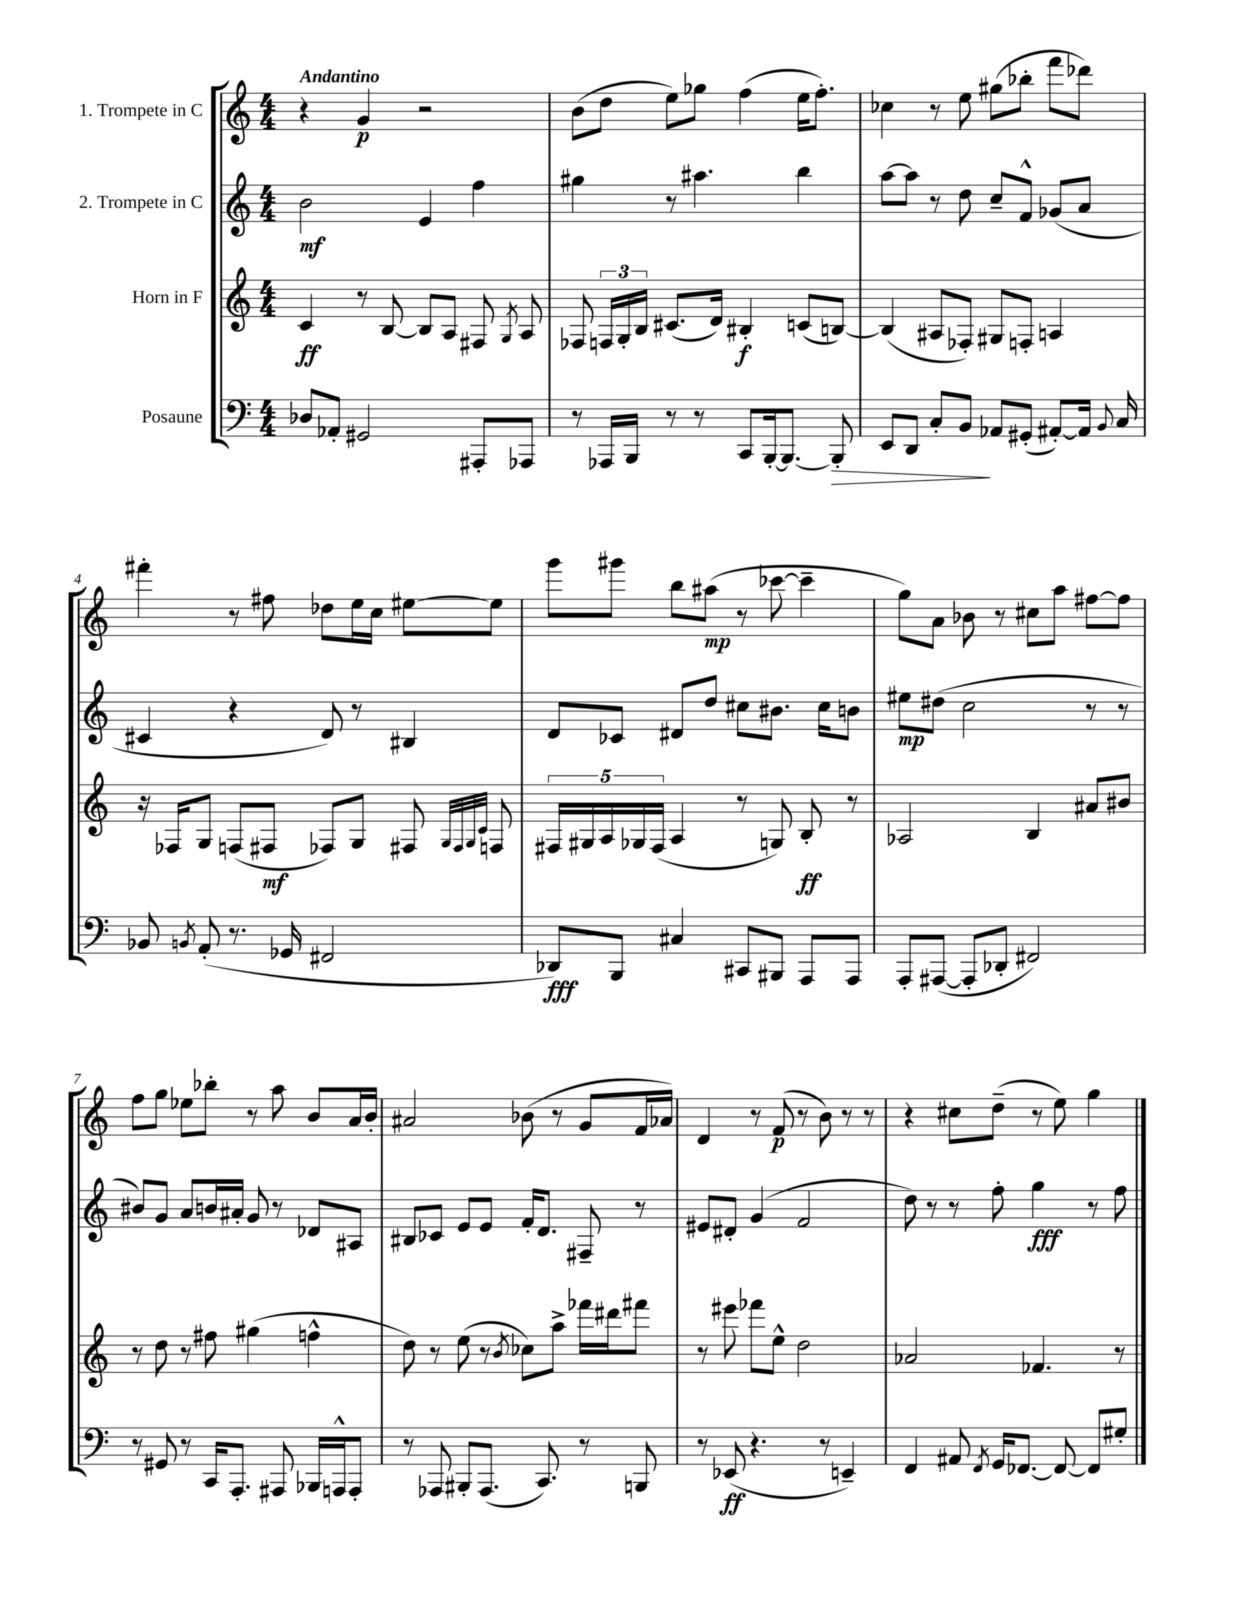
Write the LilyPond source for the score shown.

<<
\new StaffGroup <<
\new Staff = "s0" \with { instrumentName = "1. Trompete in C" } {
    \clef treble \key c \major \numericTimeSignature \time 4/4 \tempo "Andantino"
    \autoBeamOff r4 g'4\p r2 |
    b'8[( d''8] e''8[) ges''8] f''4( e''16[ f''8.]-.) |
    ces''4 r8 e''8 gis''8[( bes''8]-. f'''8[ des'''8]) |
    fis'''4-. r8 fis''8 des''8[ e''16 c''16] eis''8[~ eis''8] |
    g'''8[ gis'''8] b''8[ ais''8]\mp( r8 ces'''8~ ces'''4-- |
    g''8[) a'8] bes'8 r8 cis''8[ a''8] fis''8[~ fis''8] |
    f''8[ g''8] ees''8[ bes''8]-. r8 a''8 b'8[ a'16 b'16]-. |
    ais'2 bes'8( r8 g'8[ f'16 aes'16]) |
    d'4 r8 f'8\p( r8 b'8) r8 r8 |
    r4 cis''8[ d''8]--( r8 e''8) g''4 \bar "|." |
}
\new Staff = "s1" \with { instrumentName = "2. Trompete in C" } {
    \clef treble \key c \major \numericTimeSignature \time 4/4
    \autoBeamOff b'2\mf e'4 f''4 |
    gis''4 r8 ais''4. b''4 |
    a''8[~ a''8] r8 d''8 c''8[-- f'8]-^ ges'8[( a'8] |
    cis'4 r4 d'8) r8 bis4 |
    d'8[ ces'8] dis'8[ d''8] cis''8[ bis'8.] cis''16[ b'8] |
    eis''8[\mp dis''8]( c''2 r8 r8 |
    bis'8[) g'8] a'8[ b'16 ais'16]-. g'8 r8 des'8[ ais8] |
    bis8[ ces'8] e'8[ e'8] f'16[-. d'8.] fis8-- r8 |
    eis'8[ dis'8]-. g'4( f'2 |
    d''8) r8 r8 f''8-. g''4\fff r8 f''8 \bar "|." |
}
\new Staff = "s2" \with { instrumentName = "Horn in F" } {
    \clef treble \key c \major \numericTimeSignature \time 4/4
    \autoBeamOff c'4\ff r8 b8~ b8[ a8] fis8 \acciaccatura { g8 } a8 |
    fes8 \tuplet 3/2 { f16[ g16-. b16] } cis'8.[( d'16]) bis4-.\f c'8[( b8]~) |
    b4( ais8[ fes8]-.) gis8[ f8]-. a4 |
    r16 fes16[ g8] f8[( fis8]\mf fes8[) g8] fis8 \grace { g32[ fis32 g32 c'32] } f8 |
    \tuplet 5/4 { fis16[ gis16 a16 ges16 fis16]( } a4 r8 g8) b8-.\ff r8 |
    aes2 b4 ais'8[ bis'8] |
    r8 d''8 r8 fis''8 gis''4( f''4-^ |
    d''8) r8 e''8( r8 \acciaccatura { b'8 } ces''8[) a''8]-> fes'''16[ dis'''16 fis'''8] |
    r8 eis'''8 fes'''8[ e''8]-^ d''2 |
    aes'2 fes'4. r8 \bar "|." |
}
\new Staff = "s3" \with { instrumentName = "Posaune" } {
    \clef bass \key c \major \numericTimeSignature \time 4/4
    \autoBeamOff des8[ aes,8]-. gis,2 ais,,8[-. aes,,8] |
    r8 aes,,16[ b,,16] r8 r8 c,8[ b,,16~-. b,,8.]~ b,,8-.\> |
    e,8[ d,8] c8[-. b,8]\! aes,8[ gis,8]-.( ais,8[~-.) ais,16] \appoggiatura { b,8 } c16 |
    bes,8 \acciaccatura { b,8 } a,8-.( r8. ges,16 fis,2 |
    des,8[\fff) b,,8] cis4 cis,8[ bis,,8] a,,8[ a,,8] |
    a,,8[-. ais,,8]~( ais,,8[-. des,8]-. fis,2) |
    r8 gis,8 r8 c,16[ a,,8.]-. ais,,8 bes,,16[ a,,16-^ a,,8]-. |
    r8 aes,,8 bis,,8[-. aes,,8.]( c,8.) r8 b,,8 |
    r8 ees,8\ff( r4. r8 e,4--) |
    f,4 ais,8 \acciaccatura { f,8 } g,16[ fes,8.]~ fes,8~ fes,8[ gis8]-. \bar "|." |
}
>>
>>
